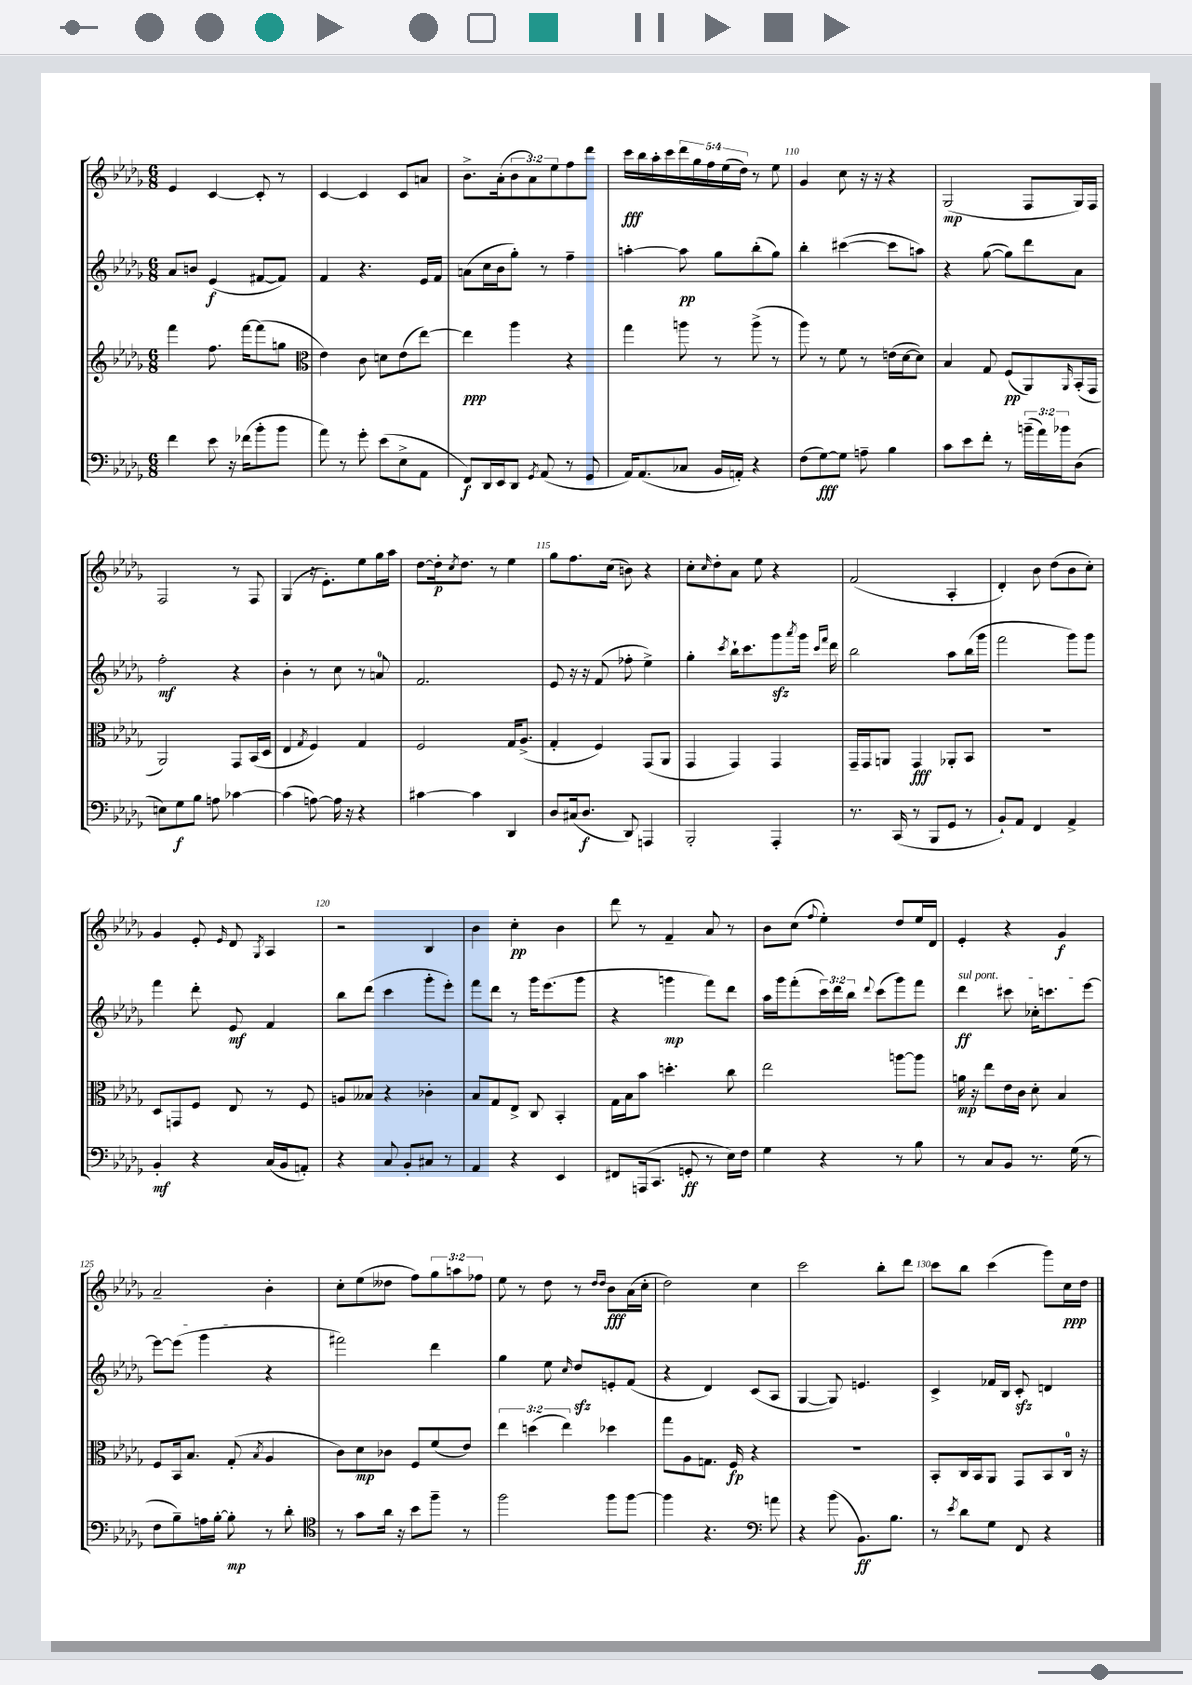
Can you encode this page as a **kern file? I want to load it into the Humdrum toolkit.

**kern	**dynam	**kern	**dynam	**kern	**dynam	**kern	**dynam
*part4	*part4	*part3	*part3	*part2	*part2	*part1	*part1
*staff4	*staff4	*staff3	*staff3	*staff2	*staff2	*staff1	*staff1
*clefF4	*	*clefG2	*	*clefG2	*	*clefG2	*
*k[b-e-a-d-g-]	*	*k[b-e-a-d-g-]	*	*k[b-e-a-d-g-]	*	*k[b-e-a-d-g-]	*
*M6/8	*	*M6/8	*	*M6/8	*	*M6/8	*
=106	=106	=106	=106	=106	=106	=106	=106
4f\	.	4fff\	.	8a-/L	.	4e-/	.
.	.	.	.	8bn/J	.	.	.
8e-\	.	8.ff\	.	(4e-/	f	[4c/	.
16r	.	.	.	.	.	.	.
(16f-X\KL	.	[16fff\KL	.	.	.	.	.
8b-'\	.	(8fff\]	.	[8f#X/L	.	8c'/]	.
8b-\J	.	8ggn\J	.	8f#/J])	.	8r	.
=107	=107	=107	=107	=107	=107	=107	=107
*	*	*clefC3	*	*	*	*	*
8a-\)	.	4e-\)	.	4f/	.	[4c/	.
8r	.	.	.	.	.	.	.
8g-'\	.	8c\	.	4.r	.	4c/]	.
(8e-\L	.	8dn\L	.	.	.	.	.
8E-^\	.	(8e-\	.	.	.	8c/L	.
8AA-\J	.	[8ee-\J)	.	16e-/LL	.	8an/J	.
.	.	.	.	16f/JJ	.	.	.
=108	=108	=108	=108	=108	=108	=108	=108
8FF/L)	f	4ee-\]	ppp	(8an\L	.	8.b-^\L	.
16DD-/L	.	.	.	16cc\L	.	.	.
16EE-/J	.	.	.	16b-\J	.	(16a-'\k	.
8DD-/J	.	4aa-\	.	8gg-'\J)	.	12b-\	.
.	.	.	.	.	.	12a-\)	.
8qGG-/	.	.	.	.	.	.	.
(8AA-/	.	.	.	8r	.	.	.
.	.	.	.	.	.	12ee-\	.
8r	.	4r	.	4ff~\	.	8ff\	.
8GG-/	.	.	.	.	.	8ddd-\J	.
=109	=109	=109	=109	=109	=109	=109	=109
16AA-/KL)	.	4gg-\	.	[4aan'\	.	16ccc\LL	fff
(8.AA-/	.	.	.	.	.	16bb-\	.
.	.	.	.	.	.	16aa-'\	.
.	.	.	.	.	.	16ccc\	.
8C-X/J	.	8aan\	.	8aa\]	pp	20ddd-\	.
.	.	.	.	.	.	20gg-\	.
.	.	.	.	.	.	20ff\	.
16BB-/LL	.	8r	.	8gg-\L	.	.	.
.	.	.	.	.	.	(20ee-\	.
16AAn'/JJ)	.	.	.	.	.	.	.
.	.	.	.	.	.	20dd-\JJ)	.
4r	.	(8aa^\	.	(8bb-'\	.	8r	.
.	.	8r	.	8gg-\J)	.	8ee-\	.
=110	=110	=110	=110	=110	=110	=110	=110
(8F\L	.	8aa-\)	.	4bb-'\	.	4g-/	.
[8G-\)	fff	8r	.	.	.	.	.
8G-\J]	.	8f\	.	([4ccc#X\	.	8cc\	.
8An~\	.	8r	.	.	.	16r	.
.	.	.	.	.	.	16r	.
4B-\	.	(16en\LL	.	8ccc#\L]	.	4r	.
.	.	[16d-\J	.	.	.	.	.
.	.	8d-\J])	.	8aan\J)	.	.	.
=111	=111	=111	=111	=111	=111	=111	=111
8c\L	.	4B-/	.	4r	.	(2G-/	mp
8e-\	.	.	.	.	.	.	.
8f'\J	.	8G-/	.	([8gg-\	.	.	.
8r	.	(8F/L	pp	8gg-\L])	.	.	.
(24bn~\LL	.	8AA-/)	.	8ddd-\	.	8F/L	.
24a-\)	.	.	.	.	.	.	.
24b-X\J	.	.	.	.	.	.	.
.	.	16qqAA-/	.	.	.	.	.
(8D-\J	.	(16BB-'/L	.	8a-\J	.	16G-/L)	.
.	.	16GG-/JJ	.	.	.	16F/JJ	.
!!LO:LB:g=z
=112	=112	=112	=112	=112	=112	=112	=112
8En\L)	.	2AA-/)	.	2ff'\	mf	2F/	.
8G-\	f	.	.	.	.	.	.
8B-\J	.	.	.	.	.	.	.
8An\	.	.	.	.	.	.	.
[4c-X\	.	8GG-/L	.	4r	.	8r	.
.	.	(16BB-/L	.	.	.	8F/	.
.	.	16D-/JJ	.	.	.	.	.
=113	=113	=113	=113	=113	=113	=113	=113
(4c-\]	.	4E-/	.	4b-'\	.	(4G-/	.
.	.	8qG-/	.	.	.	.	.
[8An\)	.	4F/)	.	8r	.	16r	.
.	.	.	.	.	.	8.e-'\L)	.
16A\]	.	.	.	8cc\	.	.	.
16r	.	.	.	.	.	.	.
4r	.	4G-/	.	8r	.	8ee-\	.
.	.	.	.	8an/	.	16gg-\L	.
.	.	.	.	.	.	16aa-\JJ	.
=114	=114	=114	=114	=114	=114	=114	=114
[4c#X\	.	2F/	.	2.f/	.	[8dd-\L	.
.	.	.	.	.	.	16dd-'\k]	p
.	.	.	.	.	.	8qcc/	.
.	.	.	.	.	.	8.dd-\J	.
4c#\]	.	.	.	.	.	.	.
.	.	.	.	.	.	8r	.
4DD-/	.	16G-/KL	.	.	.	4ee-\	.
.	.	(8.A-^/J	.	.	.	.	.
=115	=115	=115	=115	=115	=115	=115	=115
8D-/L	.	4G-'/	.	8e-/	.	8gg-\L	.
(16C#X/k	.	.	.	16r	.	8.ff\	.
8.D-/J	f	.	.	16r	.	.	.
.	.	4F/)	.	(8f/	.	.	.
.	.	.	.	.	.	(16cc\Jk	.
8DD-/)	.	.	.	8ff-X'\	.	8bn\)	.
4AAAn/	.	(8GG-/L	.	4ee-^\)	.	4r	.
.	.	8AA-/J	.	.	.	.	.
=116	=116	=116	=116	=116	=116	=116	=116
2BBB-'/	.	4GG-/	.	4gg-'\	.	8cc'\L	.
.	.	.	.	.	.	16qqcc/	.
.	.	.	.	.	.	8dd-'\	.
.	.	.	.	8qccc/	.	.	.
.	.	4GG-/)	.	16bb-`\KL	.	8a-\J	.
.	.	.	.	8.ccc\	.	.	.
.	.	.	.	.	.	8ee-\	.
4AAA-'/	.	4GG-/	.	8ggg-zz\	.	4r	.
.	.	.	.	8qaaa-/	.	.	.
.	.	.	.	16ggg-\Jk	.	.	.
.	.	.	.	16qqccc/LL	.	.	.
.	.	.	.	16qqfff/JJ	.	.	.
.	.	.	.	16ddd-\	.	.	.
=117	=117	=117	=117	=117	=117	=117	=117
8.r	.	16GG-~/LL	.	2bb-\	.	(2f/	.
.	.	16GG-/J	.	.	.	.	.
.	.	8AAn/J	.	.	.	.	.
(16CC/	.	.	.	.	.	.	.
8r	.	4GG-/	fff	.	.	.	.
8BBB-/L	.	.	.	.	.	.	.
8GG-/J	.	8AA-X'/L	.	8aa-\L	.	4A-'/	.
8r	.	8BB-/J	.	(16bb-\L	.	.	.
.	.	.	.	16ggg-\JJ	.	.	.
=118	=118	=118	=118	=118	=118	=118	=118
8BB-`/L)	.	2.r	.	2fff\	.	4d-'/)	.
8AA-/J	.	.	.	.	.	.	.
4FF/	.	.	.	.	.	8b-\	.
.	.	.	.	.	.	(8dd-\L	.
4AA-^/	.	.	.	8ggg-\L)	.	8b-\	.
.	.	.	.	8ggg-\J	.	8cc'\J)	.
!!LO:LB:g=z
=119	=119	=119	=119	=119	=119	=119	=119
4BB-'/	mf	8D-/L	.	4fff\	.	4g-/	.
.	.	8GGn/	.	.	.	.	.
4r	.	8F/J	.	8ddd-'\	.	8e-'/	.
.	.	.	.	.	.	16qqe-/	.
.	.	8E-/	.	8e-/	mf	8d-/	.
.	.	.	.	.	.	8qG-/	.
(16C/LL	.	8r	.	4f/	.	4A-/	.
16BB-/J	.	.	.	.	.	.	.
8AAn'/J)	.	8F/	.	.	.	.	.
=120	=120	=120	=120	=120	=120	=120	=120
4r	.	8An/L	.	8bb-\L	.	2r	.
.	.	8B--X/J	.	(8ddd-\J	.	.	.
8C/	.	4r	.	4ccc\	.	.	.
8BB-'/L	.	.	.	.	.	.	.
8C#X/J	.	4c-X'\	.	8ggg-'\L	.	4B-/	.
8r	.	.	.	8eee-'\J)	.	.	.
=121	=121	=121	=121	=121	=121	=121	=121
4AA-/	.	8B-/L	.	8fff\L	.	4b-\	.
.	.	8G-/	.	8ddd-\J	.	.	.
4r	.	8E-^/J	.	8r	.	4cc'\	pp
.	.	8C/	.	16ggg-\KL	.	.	.
.	.	.	.	(8.eee-\	.	.	.
4EE-/	.	4BB-'/	.	.	.	4b-\	.
.	.	.	.	8ggg-\J	.	.	.
=122	=122	=122	=122	=122	=122	=122	=122
8FF#X/L	.	16G-\LL	.	4r	.	8ddd-\	.
.	.	16B-\J	.	.	.	.	.
(16AAAn/k	.	8b-\J	.	.	.	8r	.
8.CC/J	.	.	.	.	.	.	.
.	.	4.ddn'\	.	4gggn\	mp	4f~/	.
8GGn'/	ff	.	.	.	.	.	.
8r	.	.	.	8fff\L)	.	8a-/	.
16E-\LL)	.	8cc\	.	8ddd-\J	.	8r	.
16F\JJ	.	.	.	.	.	.	.
=123	=123	=123	=123	=123	=123	=123	=123
4G-\	.	2ee-\	.	16aa-\LL	.	8b-\L	.
.	.	.	.	16ggg-\J	.	.	.
.	.	.	.	(8fff'\	.	(8cc\J	.
.	.	.	.	.	.	8qqff/	.
4r	.	.	.	24ccc\L)	.	4ee-'\)	.
.	.	.	.	24ddd-\	.	.	.
.	.	.	.	24bb-\JJ	.	.	.
.	.	.	.	8qqddd-/	.	.	.
.	.	.	.	(8ccc\L	.	.	.
8r	.	[8aan\L	.	8ggg-\)	.	8dd-/L	.
8B-\	.	8aa\J]	.	8fff\J	.	16ee-/L	.
.	.	.	.	.	.	16d-/JJ	.
=124	=124	=124	=124	=124	=124	=124	=124
!	!	!	!	!LO:TX:a:i:t=sul pont.	!	!	!
8r	.	16an\	mp	4ddd-\	ff	4e-'/	.
.	.	16r	.	.	.	.	.
8C/L	.	8ee-\L	.	.	.	.	.
8BB-/J	.	16e-\L	.	8ccc#X\	.	4r	.
.	.	16c\JJ	.	.	.	.	.
8.r	.	8d-'\	.	16cc-X'\KL	.	.	.
.	.	.	.	8.cccn\	.	.	.
.	.	4B-/	.	.	.	4g-/	f
(16G-\	.	.	.	.	.	.	.
8r	.	.	.	[8eee-\J	.	.	.
!!LO:LB:g=z
=125	=125	=125	=125	=125	=125	=125	=125
8F\L	.	8F/L	.	8eee-\L_	.	2a-~/	.
8B-~\)	.	16BB-/k	.	(8eee-\J]	.	.	.
.	.	8.B-/J	.	.	.	.	.
16An\L	.	.	.	4ggg-\	.	.	.
[16B-'\JJ	.	.	.	.	.	.	.
8B-'\]	mp	(8G-'/	.	.	.	.	.
.	.	8qB-/	.	.	.	.	.
8r	.	4A-/	.	4r	.	4b-'\	.
8d-'\	.	.	.	.	.	.	.
=126	=126	=126	=126	=126	=126	=126	=126
*clefC4	*	*	*	*	*	*	*
8r	.	8c\L)	.	2fff#X\)	.	8cc'\L	.
8g-\L	.	8d-\	mp	.	.	(8ee-\	.
16a-\Jk	.	8c-X\J	.	.	.	8dd--X\J	.
16r	.	.	.	.	.	.	.
8b-\L	.	8F/L	.	.	.	8ff\L)	.
8ff~\J	.	(8f/	.	4ddd-\	.	12gg-\	.
.	.	.	.	.	.	12aan\	.
8r	.	8e-/J)	.	.	.	.	.
.	.	.	.	.	.	12ff-X\J	.
=127	=127	=127	=127	=127	=127	=127	=127
2ff\	.	6ee-\	.	4gg-\	.	8ee-\	.
.	.	.	.	.	.	8r	.
.	.	(6ddn\	.	.	.	.	.
.	.	.	.	8ee-\	.	8dd-\	.
.	.	6ee-\)	.	.	.	.	.
.	.	.	.	16qqcc/	.	.	.
.	.	.	.	8dd-zz/L	.	8r	.
.	.	.	.	.	.	16qqdd-/LL	.
.	.	.	.	.	.	16qqdd-/JJ	.
8ff\L	.	4dd-X\	.	8en'/	.	8b-\L	fff
[8ff\J	.	.	.	(8f/J	.	(16a-\L	.
.	.	.	.	.	.	16cc'\JJ	.
=128	=128	=128	=128	=128	=128	=128	=128
4ff\]	.	8gg-\L	.	4r	.	2dd-\)	.
.	.	8A-\	.	.	.	.	.
4.r	.	8.Gn\J	.	4d-/)	.	.	.
.	.	16F/	fp	.	.	.	.
.	.	4r	.	(8c/L	.	4cc\	.
*clefF4	*	*	*	*	*	*	*
8an\	.	.	.	8A-/J	.	.	.
=129	=129	=129	=129	=129	=129	=129	=129
4r	.	2.r	.	[4G-/	.	2ccc\	.
(8b-\	.	.	.	8G-/])	.	.	.
8.BB-\L)	ff	.	.	4.en/	.	.	.
.	.	.	.	.	.	8bb-'\L	.
8.B-\J	.	.	.	.	.	.	.
.	.	.	.	.	.	8ddd-\J	.
=130	=130	=130	=130	=130	=130	=130	=130
8r	.	8BB-'/L	.	4c^/	.	8ccc\L	.
8qe-/	.	.	.	.	.	.	.
8d-\L	.	16C/L	.	.	.	8bb-\J	.
.	.	16BB-/J	.	.	.	.	.
8G-\J	.	8AA-/J	.	16f-X/LL	.	(4ccc\	.
.	.	.	.	16B-/JJ	.	.	.
8FF/	.	8GG-/L	.	8czz'/	.	.	.
4r	.	8BB-/	.	4dn/	.	8ggg-\L)	.
.	.	16C/Jk	.	.	.	16cc\L	ppp
.	.	16r	.	.	.	16dd-\JJ	.
==	==	==	==	==	==	==	==
*-	*-	*-	*-	*-	*-	*-	*-
